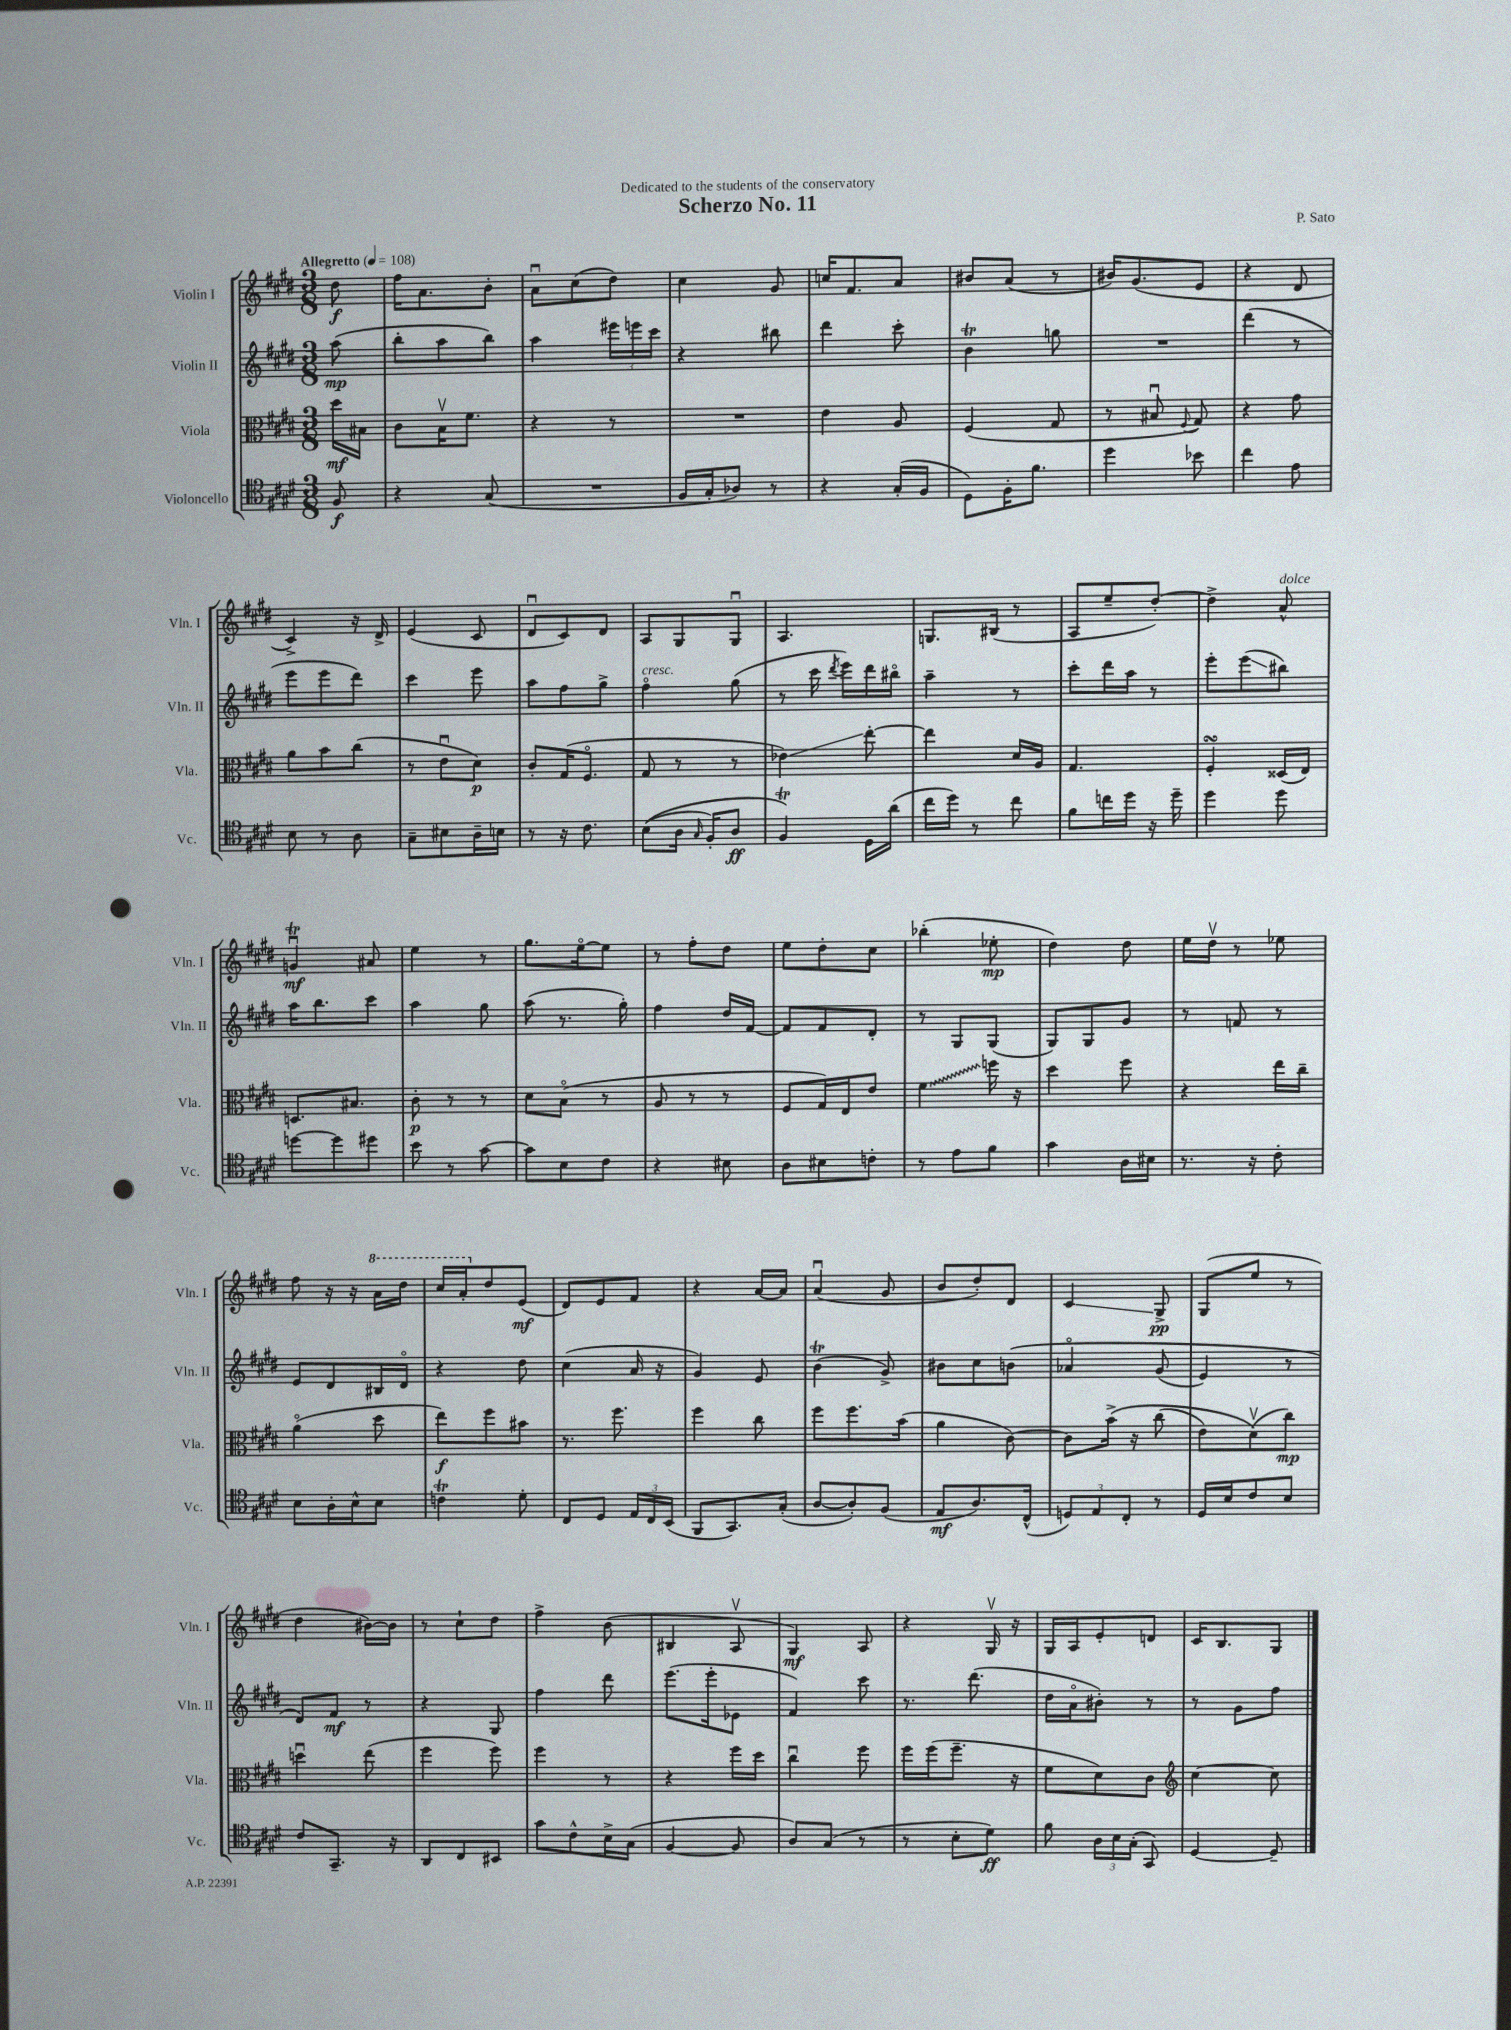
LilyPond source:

\header { title = "Scherzo No. 11" composer = "P. Sato" dedication = "Dedicated to the students of the conservatory" }
<<
\new StaffGroup <<
\new Staff = "s0" \with { instrumentName = "Violin I" shortInstrumentName = "Vln. I" } {
    \clef treble \key e \major \numericTimeSignature \time 3/8 \partial 8 \tempo "Allegretto" 4 = 108
    \autoBeamOff dis''8\f |
    fis''16[ a'8. b'8]-. |
    a'8[\downbow cis''8( dis''8]) |
    cis''4 gis'8 |
    c''16[ fis'8. a'8] |
    bis'8[ a'8]( r8 |
    bis'16[) gis'8.( e'8] |
    r4 dis'8 |
    cis'4->) r16 dis'16-> |
    e'4( cis'8 |
    dis'8[\downbow cis'8) dis'8] |
    a8[ gis8 gis8]\downbow |
    a4. |
    g8.[ bis16]( r8 |
    a8[ e''8-- dis''8]~-.) |
    dis''4-> a'8-^^\markup { \italic "dolce" } |
    g'4\downbow\trill\mf ais'8 |
    e''4 r8 |
    gis''8.[ e''16~\flageolet e''8] |
    r8 fis''8[-. dis''8] |
    e''8[ dis''8-. cis''8] |
    bes''4-.( ees''8-.\mp |
    dis''4) dis''8 |
    e''16[ dis''16]\upbow r8 ees''8 |
    fis''8 r16 r16 \ottava #1 a''16[ dis'''16] |
    cis'''16[ a''16-. \ottava #0 dis''8 e'8]\mf( |
    dis'8[) e'8 fis'8] |
    r4 a'16[~ a'16] |
    a'4\downbow( gis'8 |
    b'8[ dis''8-.) dis'8] |
    cis'4\glissando gis8->\pp |
    gis8[( e''8] r8 |
    dis''4 bis'16[~) bis'16] |
    r8 cis''8[-! dis''8] |
    fis''4-> b'8( |
    bis4 a8\upbow |
    gis4\mf) a8 |
    r4 gis16\upbow r16 |
    gis16[ a16 e'8-. d'8] |
    cis'16[ b8. gis8] \bar "|." |
}
\new Staff = "s1" \with { instrumentName = "Violin II" shortInstrumentName = "Vln. II" } {
    \clef treble \key e \major \numericTimeSignature \time 3/8 \partial 8
    \autoBeamOff a''8\mp( |
    b''8[-. a''8 b''8]) |
    a''4 \tuplet 3/2 { eis'''16[ e'''16 cis'''16] } |
    r4 bis''8 |
    dis'''4 cis'''8-. |
    b'4\trill g''8 |
    R4. |
    dis'''4( r8 |
    e'''8[ e'''8 dis'''8]) |
    cis'''4 e'''8 |
    a''8[ fis''8 gis''8]-> |
    fis''4\flageolet^\markup { \italic "cresc." } gis''8( |
    r8 cis'''16 \acciaccatura { dis'''8 } e'''16[) dis'''16 bis''16]\flageolet |
    a''4-- r8 |
    cis'''8[-. dis'''16 a''16] r8 |
    e'''8[-. e'''8\glissando( bis''8]) |
    a''16[ b''8. cis'''8] |
    a''4 gis''8 |
    a''8( r8. gis''16-.) |
    fis''4 dis''16[ fis'16]~ |
    fis'8[ fis'8 dis'8]-. |
    r8 gis8[ gis8]( |
    gis8[) gis8 gis'8] |
    r8 f'8 r8 |
    e'8[ dis'8 bis16 dis'16]\flageolet |
    r4 dis''8 |
    cis''4( a'16 r16 |
    gis'4) e'8 |
    b'4\trill( gis'8->) |
    bis'8[ cis''8 b'8]\( |
    aes'4\flageolet gis'8( |
    e'4) r8 |
    dis'8[\) fis'8]\mf r8 |
    r4 gis8 |
    fis''4 dis'''8 |
    e'''8.[( e'''16-. ees'8] |
    fis'4) cis'''8 |
    r8. dis'''8.( |
    dis''16[ a'16\flageolet bis'8]-.) r8 |
    r8 gis'8[ fis''8] \bar "|." |
}
\new Staff = "s2" \with { instrumentName = "Viola" shortInstrumentName = "Vla." } {
    \clef alto \key e \major \numericTimeSignature \time 3/8 \partial 8
    \autoBeamOff dis''16[\mf bis16] |
    cis'8[ b16\upbow fis'8.] |
    r4 r8 |
    R4. |
    e'4 a8 |
    fis4( gis8 |
    r8 bis8\downbow \appoggiatura { fis8 } gis8) |
    r4 gis'8 |
    a'8[ b'8 cis''8]( |
    r8 e'8[\downbow dis'8]\p) |
    cis'8[-. gis16( fis8.]\flageolet |
    gis8 r8 r8 |
    ees'4\glissando) e''8~-. |
    e''4 dis'16[ a16] |
    gis4. |
    fis4-.\turn disis16[( e16]) |
    d8.[ bis8.] |
    cis'8-.\p r8 r8 |
    dis'8[ b8]\flageolet( r8 |
    a8 r8 r8 |
    fis8[ gis16) e16 e'8] |
    \once \override Glissando.style = #'zigzag fis'4\glissando f''16 r16 |
    dis''4 fis''8 |
    r4 e''16[ cis''16]-- |
    a'4\flageolet( dis''8 |
    e''8[\f) fis''8 bis'8] |
    r8. fis''8. |
    fis''4 cis''8 |
    fis''8[ fis''8. b'16]( |
    a'4 cis'8~) |
    cis'8[ b'16]->\( r16 cis''8( |
    e'8[) dis'8\upbow(\) cis''8]\mp) |
    d''4\downbow e''8( |
    fis''4 fis''8) |
    fis''4 r8 |
    r4 fis''16[ dis''16] |
    cis''4\downbow fis''8 |
    fis''16[ fis''16( fis''8.]-- r16 |
    fis'8[ dis'8) cis'8] |
    \clef treble cis''4~ cis''8 \bar "|." |
}
\new Staff = "s3" \with { instrumentName = "Violoncello" shortInstrumentName = "Vc." } {
    \clef tenor \key e \major \numericTimeSignature \time 3/8 \partial 8
    \autoBeamOff fis8\f |
    r4 gis8( |
    R4. |
    fis16[ gis16-. aes8]) r8 |
    r4 gis16[-.( fis16] |
    dis8[) fis16-. fis'8.] |
    dis''4 bes'8 |
    cis''4 e'8 |
    b8 r8 a8 |
    gis8[-- bis8 a16-- b16] |
    r8 r16 cis'8. |
    b8[(\( a16] \grace { gis16 } fis16[-.) a8]\ff |
    fis4\trill\) dis16[ a'16]( |
    cis''16[ dis''16]) r8 cis''8 |
    fis'8[ c''16 dis''16] r16 dis''16-- |
    dis''4 dis''8 |
    d''8[~ d''8 dis''8] |
    b'8 r8 gis'8~ |
    gis'8[ b8 cis'8] |
    r4 bis8 |
    a8[ bis8 c'8]-. |
    r8 e'8[ fis'8] |
    gis'4 a16[ bis16] |
    r8. r16 cis'8-. |
    b8[ a16-. b16-^ b8] |
    c'4\trill dis'8-. |
    cis8[ dis8] \tuplet 3/2 { e16[ cis16 b,16]( } |
    fis,8[ gis,8.) gis16]-.( |
    a8[~ a8-.) fis8]( |
    e8[\mf a8.) cis16]-^( |
    \tuplet 3/2 { d8[) e8 cis8]-. } r8 |
    dis16[ b16 cis'8 b8] |
    cis'8[ gis,8.]-- r16 |
    a,8[ cis8 bis,8] |
    gis'8[ cis'8-^ b16-> gis16]( |
    fis4~ fis8 |
    a8[) gis8]( r8 |
    r8 b8[-. dis'8]\ff) |
    fis'8 \tuplet 3/2 { a16[ b16 gis16]-.( } gis,8) |
    dis4~ dis8-- \bar "|." |
}
>>
>>
\layout { \context { \Score \remove "Bar_number_engraver" } }
